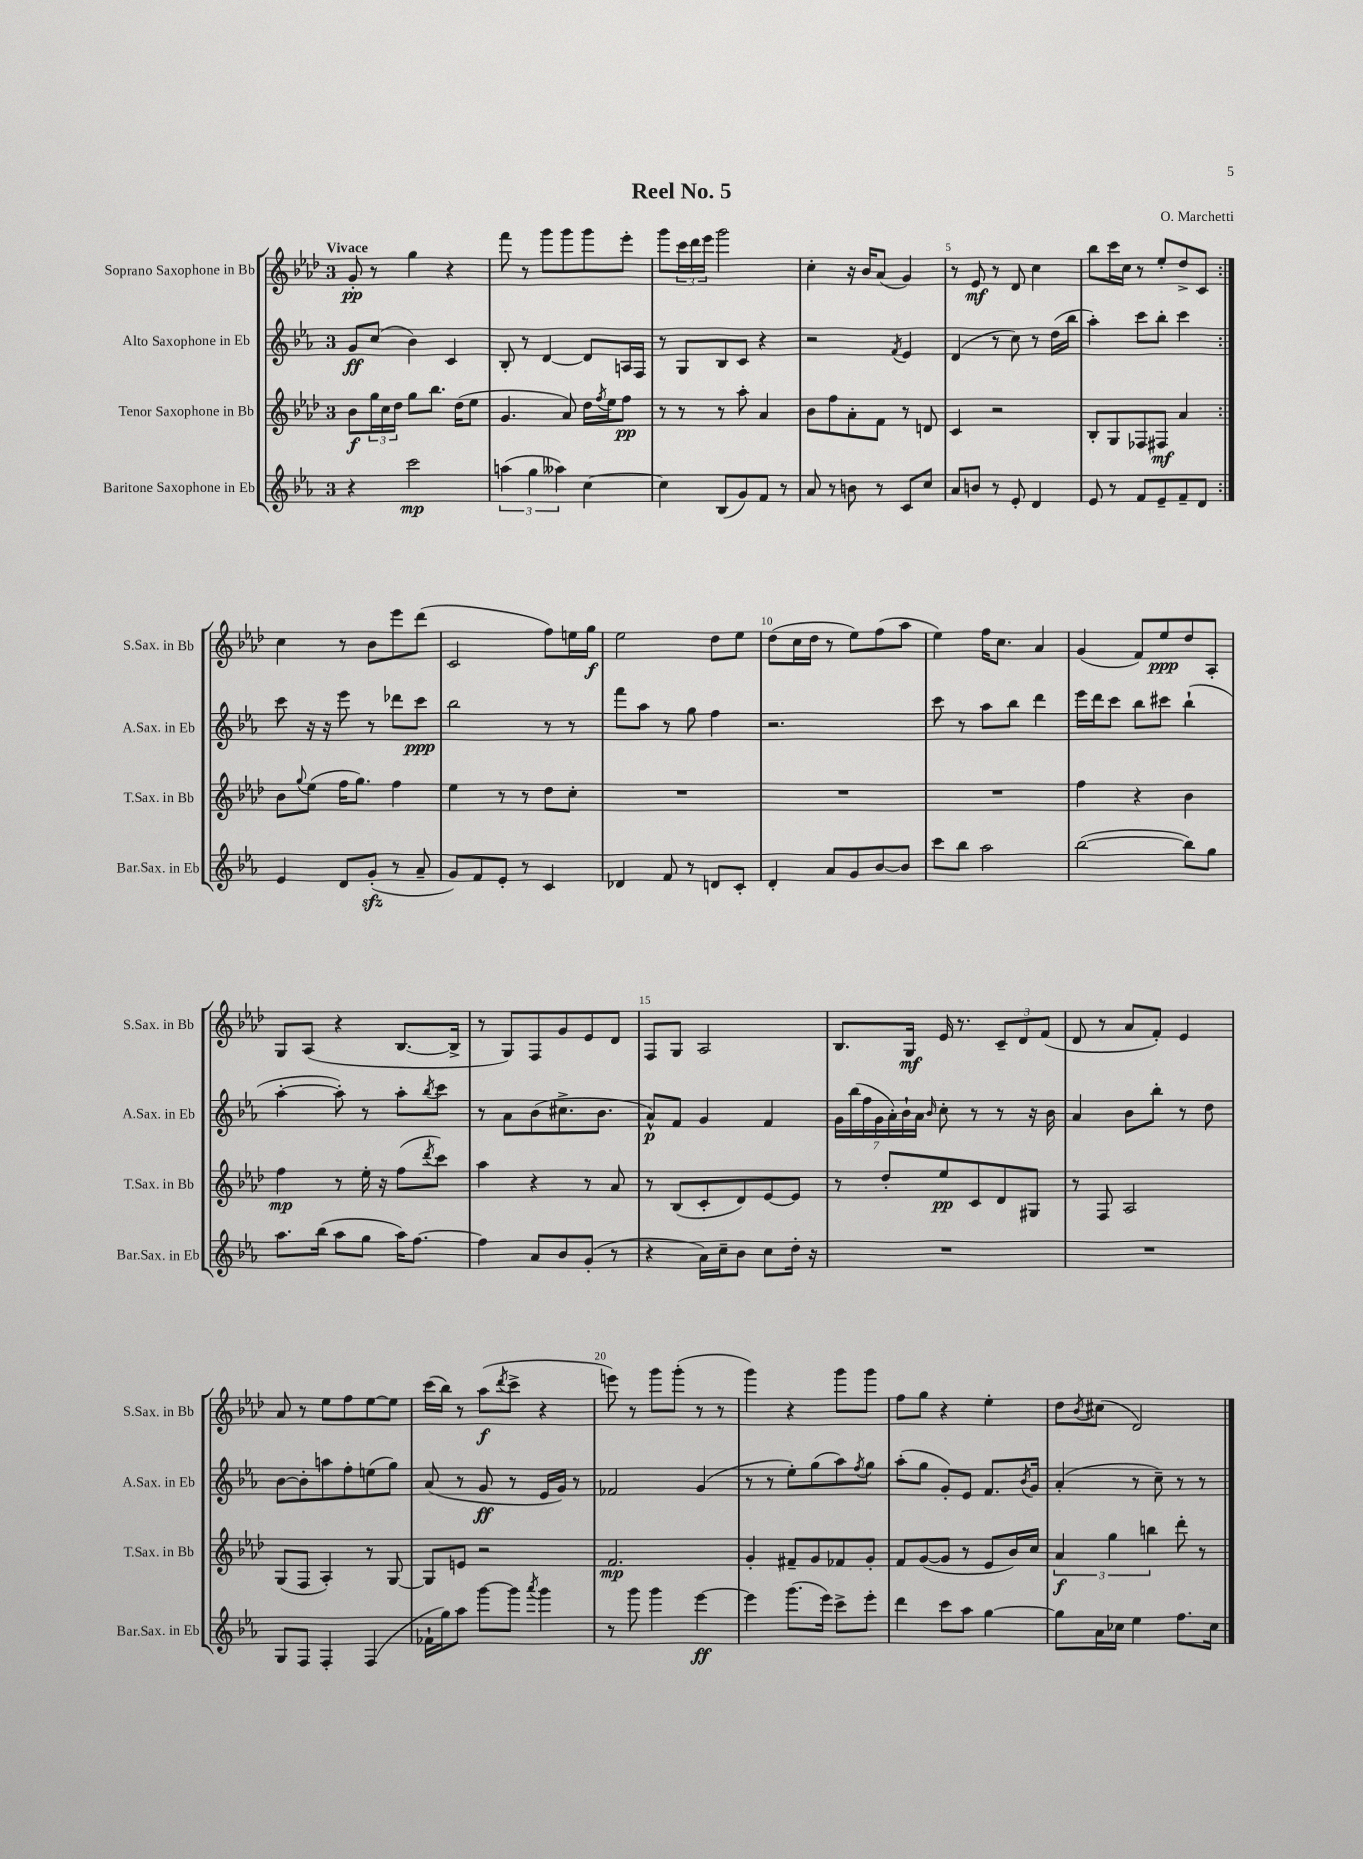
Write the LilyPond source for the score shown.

\header { title = "Reel No. 5" composer = "O. Marchetti" }
<<
\new StaffGroup <<
\new Staff = "s0" \with { instrumentName = "Soprano Saxophone in Bb" shortInstrumentName = "S.Sax. in Bb" } {
    \clef treble \key aes \major \once \override Staff.TimeSignature.style = #'single-digit \time 3/4 \tempo "Vivace"
    \repeat volta 2 { g'8-.\pp r8 g''4 r4 |
    f'''8 r8 g'''8 g'''8 g'''8 ees'''8-. |
    g'''8 \tuplet 3/2 { c'''16 des'''16 ees'''16 } g'''2 |
    c''4-. r16 bes'16 aes'8( g'4) |
    r8 ees'8\mf r8 des'8 c''4 |
    bes''8 c'''16 c''16 r8 ees''8-. des''8-> c'8 | }
    c''4 r8 bes'8 ees'''8 des'''8( |
    c'2 f''8) e''16 g''16\f |
    ees''2 des''8 ees''8 |
    des''8( c''16 des''16 r8 ees''8) f''8( aes''8 |
    ees''4) f''16 c''8. aes'4 |
    g'4( f'8) ees''8\ppp des''8 aes8-. |
    g8 aes8( r4 bes8.~ bes16-> |
    r8 g8) f8 g'8 ees'8 des'8 |
    f8 g8 aes2 |
    bes8. g16\mf ees'16 r8. \tuplet 3/2 { c'8-- des'8 f'8( } |
    des'8 r8 aes'8 f'8-.) ees'4 |
    aes'8 r8 ees''8 f''8 ees''8~ ees''8 |
    c'''16( bes''16) r8 aes''8\f( \acciaccatura { des'''8 } c'''8-> r4 |
    e'''8) r8 g'''8 g'''8-.( r8 r8 |
    g'''4) r4 g'''8 g'''8 |
    f''8 g''8 r4 ees''4-. |
    des''8 \acciaccatura { bes'8 } cis''8( des'2) \bar "|." |
}
\new Staff = "s1" \with { instrumentName = "Alto Saxophone in Eb" shortInstrumentName = "A.Sax. in Eb" } {
    \clef treble \key ees \major \once \override Staff.TimeSignature.style = #'single-digit \time 3/4
    \repeat volta 2 { g'8\ff c''8( bes'4) c'4 |
    bes8-. r8 d'4~ d'8 a16 f16 |
    r8 g8 bes8 c'8 r4 |
    r2 \acciaccatura { f'8 } ees'4 |
    d'4( r8 c''8) r8 d''16( bes''16 |
    aes''4-.) c'''8 bes''8-. c'''4 | }
    c'''8 r16 r16 ees'''8 r8 des'''8 c'''8\ppp |
    bes''2 r8 r8 |
    f'''8 aes''8 r8 g''8 f''4 |
    r2. |
    c'''8 r8 aes''8 bes''8 d'''4 |
    ees'''16 d'''16 c'''8 bes''8 cis'''8 bes''4-!( |
    aes''4~-. aes''8-.) r8 aes''8-. \acciaccatura { bes''8 } c'''8 |
    r8 aes'8 bes'8( cis''8.-> bes'8. |
    aes'8-^\p) f'8 g'4 f'4 |
    \tuplet 7/4 { g'16 bes''16( f''16 g'16 aes'16-.) bes'16-! aes'16 } \grace { bes'16 } c''8-. r8 r8 r16 bes'16 |
    aes'4 bes'8 bes''8-. r8 d''8 |
    bes'8~ bes'8-. a''8 f''8-. e''8( g''8) |
    aes'8( r8 g'8\ff r8 ees'16 g'16) r8 |
    fes'2 g'4( |
    r8 r8 ees''8-.) g''8( aes''8) \acciaccatura { f''8 } g''8 |
    aes''8-.( g''8 g'8-.) ees'8 f'8. \acciaccatura { bes'8 } g'16 |
    aes'4-.( r8 c''8--) r8 r8 \bar "|." |
}
\new Staff = "s2" \with { instrumentName = "Tenor Saxophone in Bb" shortInstrumentName = "T.Sax. in Bb" } {
    \clef treble \key aes \major \once \override Staff.TimeSignature.style = #'single-digit \time 3/4
    \repeat volta 2 { bes'8\f \tuplet 3/2 { g''16 c''16 des''16 } g''8 bes''8. des''16( ees''8 |
    g'4. aes'8) des''16 \acciaccatura { f''8 } ees''16 f''8\pp |
    r8 r8 r8 aes''8-. aes'4 |
    bes'8 f''8 aes'8-. f'8 r8 d'8 |
    c'4 r2 |
    bes8-. g8 fes8 fis8\mf aes'4 | }
    bes'8 \appoggiatura { g''8 } ees''8( f''16 g''8.) f''4 |
    ees''4 r8 r8 des''8 c''8-. |
    R2. |
    R2. |
    R2. |
    f''4 r4 bes'4 |
    f''4\mp r8 ees''16-. r16 f''8( \acciaccatura { des'''8 } c'''8) |
    aes''4 r4 r8 aes'8 |
    r8 bes8( c'8-. des'8) ees'8~ ees'8 |
    r8 des''8-. ees''8\pp c'8 des'8 gis8 |
    r8 f8 aes2 |
    g8( f8 aes4-.) r8 g8~ |
    g8 e'8 r2 |
    f'2.\mp |
    g'4-. fis'8-- g'8 fes'8 g'8-. |
    f'8 g'8~( g'8 r8 ees'8 bes'16) c''16 |
    \tuplet 3/2 { aes'4\f g''4 b''4 } des'''8-. r8 \bar "|." |
}
\new Staff = "s3" \with { instrumentName = "Baritone Saxophone in Eb" shortInstrumentName = "Bar.Sax. in Eb" } {
    \clef treble \key ees \major \once \override Staff.TimeSignature.style = #'single-digit \time 3/4
    \repeat volta 2 { r4 c'''2\mp |
    \tuplet 3/2 { a''4( g''4 aeses''4) } c''4~ |
    c''4 bes8( g'8) f'8 r8 |
    aes'8 r8 b'8 r8 c'8 c''8 |
    aes'8 b'8 r8 ees'8-. d'4 |
    ees'8 r8 f'8 ees'8-- f'8-- d'8 | }
    ees'4 d'8 g'8-.\sfz( r8 aes'8-- |
    g'8) f'8 ees'8-. r8 c'4 |
    des'4 f'8 r8 d'8 c'8-. |
    d'4-. aes'8 g'8 bes'8~ bes'8 |
    c'''8 bes''8 aes''2 |
    bes''2~( bes''8) g''8 |
    aes''8. bes''16( aes''8 g''8 aes''16) f''8.~ |
    f''4 aes'8 bes'8 g'8-.( r8 |
    r4 aes'16) c''16-- bes'8 c''8 d''16-. r16 |
    R2. |
    R2. |
    g8 f8 f4-. f4( |
    fes'16-! g''16) aes''8 g'''8~ g'''8 \acciaccatura { aes'''8 } g'''4 |
    r8 g'''8 g'''4 ees'''4~\ff |
    ees'''4 g'''8.( ees'''16) c'''8-> ees'''8-. |
    d'''4 c'''8 aes''8 g''4~ |
    g''8 aes'16 ces''16 ees''4 f''8. ces''16 \bar "|." |
}
>>
>>
\layout { \context { \Score \override BarNumber.break-visibility = ##(#f #t #t) barNumberVisibility = #(every-nth-bar-number-visible 5) } }
